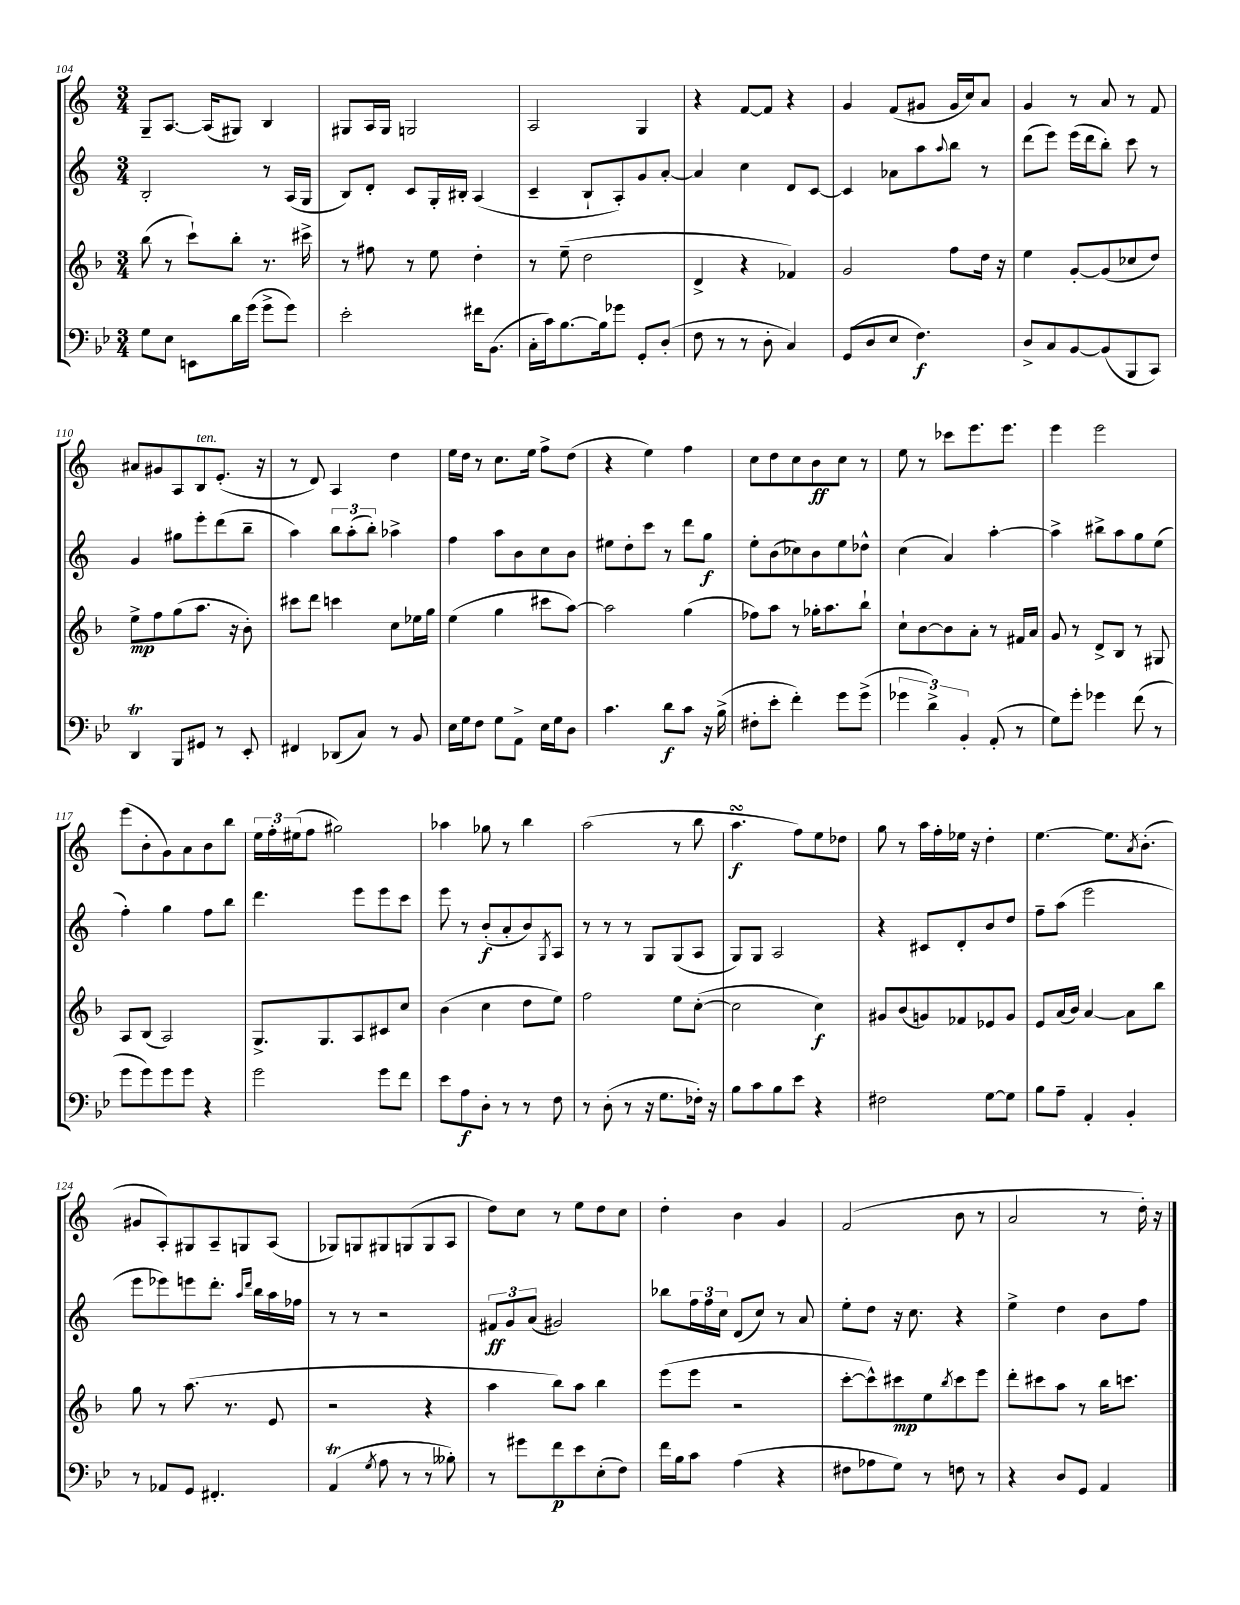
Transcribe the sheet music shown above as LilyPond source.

<<
\new StaffGroup <<
\new Staff = "s0" {
    \clef treble \key c \major \numericTimeSignature \time 3/4
    g8-- a8.~ a16( gis8) b4 |
    gis8 a16 gis16 g2 |
    a2 g4 |
    r4 f'8~ f'8 r4 |
    g'4 f'8( gis'8 gis'16 c''16) a'8 |
    g'4 r8 a'8 r8 f'8 |
    ais'8 gis'8 a8 b8^\markup { \italic "ten." } e'8.-.( r16 |
    r8 d'8) a4 d''4 |
    e''16 d''16 r8 c''8. e''16 f''8-> d''8( |
    r4 e''4) f''4 |
    c''8 d''8 c''8 b'8\ff c''8 r8 |
    e''8 r8 ces'''8 e'''8. e'''8. |
    e'''4 e'''2 |
    e'''8( b'8-. g'8) a'8 b'8 b''8 |
    \tuplet 3/2 { e''16 f''16-. eis''16( } f''8 gis''2) |
    aes''4 ges''8 r8 b''4 |
    a''2( r8 b''8 |
    a''4.\turn\f f''8) e''8 des''8 |
    g''8 r8 a''16 f''16-. ees''16 r16 d''4-. |
    e''4.~ e''8. \acciaccatura { a'8 } b'8.-.( |
    gis'8 a8-.) gis8 a8-- g8 a8( |
    ges8) g8 gis8 g8( g8 a8 |
    d''8) c''8 r8 e''8 d''8 c''8 |
    d''4-. b'4 g'4 |
    f'2( b'8 r8 |
    a'2 r8 d''16-.) r16 \bar "|." |
}
\new Staff = "s1" {
    \clef treble \key c \major \numericTimeSignature \time 3/4
    b2-. r8 a16( g16 |
    b8) d'8-. c'8 g16-. bis16-. a4( |
    c'4-- b8-! a8-.) g'8 a'8~-. |
    a'4 c''4 d'8 c'8~ |
    c'4 aes'8 a''8 \appoggiatura { a''8 } b''8 r8 |
    d'''8( e'''8) e'''16( d'''16 b''8-.) c'''8 r8 |
    g'4 gis''8 e'''8-. d'''8( b''8-- |
    a''4) \tuplet 3/2 { b''8 a''8-.( b''8-.) } aes''4-> |
    f''4 a''8 b'8 c''8 b'8 |
    eis''8 d''8-. c'''8 r8 d'''8 g''8\f |
    e''8-. b'8( ces''8) b'8 e''8 des''8-^ |
    c''4( a'4) a''4~-. |
    a''4-> bis''8-> a''8 g''8 e''8( |
    f''4-.) g''4 f''8 b''8 |
    d'''4. e'''8 e'''8 c'''8 |
    e'''8 r8 b'8-.\f( a'8-. b'8) \acciaccatura { g8 } a8 |
    r8 r8 r8 g8 g8( a8 |
    g8) g8 a2 |
    r4 cis'8 d'8-. b'8 d''8 |
    f''8-- a''8( e'''2 |
    e'''8 ees'''8) e'''8 d'''8.-. \grace { a''16 d'''16 } b''16 a''16 fes''16 |
    r8 r8 r2 |
    \tuplet 3/2 { fis'8\ff g'8 a'8( } gis'2) |
    bes''8 \tuplet 3/2 { f''16 f''16 c''16 } d'8( c''8) r8 a'8 |
    e''8-. d''8 r16 c''8. r4 |
    e''4-> d''4 b'8 f''8 \bar "|." |
}
\new Staff = "s2" {
    \clef treble \key f \major \numericTimeSignature \time 3/4
    bes''8( r8 c'''8-!) bes''8-. r8. cis'''16-> |
    r8 fis''8 r8 e''8 d''4-. |
    r8 e''8--( d''2 |
    d'4-> r4 fes'4) |
    g'2 f''8 d''16 r16 |
    e''4 g'8~-. g'8( ces''8 d''8) |
    e''8->\mp f''8 g''8( a''8. r16 bes'8-.) |
    cis'''8 d'''8 c'''4 c''8 ees''16 g''16 |
    e''4( g''4 cis'''8 a''8~) |
    a''2 g''4( |
    fes''8) a''8 r8 ges''16-. a''8. bes''8-! |
    c''8-! bes'8~ bes'8 a'8-. r8 fis'16 a'16 |
    g'8 r8 d'8-> bes8 r8 gis8 |
    a8 bes8( a2) |
    g8.-> g8. a8 cis'8 c''8 |
    bes'4( c''4 d''8 e''8) |
    f''2 e''8 c''8~-.( |
    c''2 c''4\f) |
    gis'8 bes'8( g'8) fes'8 ees'8 g'8 |
    e'8 a'16( bes'16) a'4~ a'8 bes''8 |
    g''8 r8 a''8.( r8. e'8 |
    r2 r4 |
    a''4 bes''8) a''8 bes''4 |
    e'''8( e'''8 r2 |
    c'''8~-. c'''8-^) cis'''8\mp e''8 \acciaccatura { bes''8 } cis'''8 e'''8 |
    d'''8-. cis'''8 a''8 r8 bes''16 c'''8. \bar "|." |
}
\new Staff = "s3" {
    \clef bass \key bes \major \numericTimeSignature \time 3/4
    g8 ees8 e,8 d'16 g'16( g'8-> g'8) |
    ees'2-. fis'16 bes,8.( |
    c16-. c'16) bes8.~ bes16 ges'8 g,8-. d8-.( |
    f8 r8 r8 d8-. c4) |
    g,8( d8 ees8 f4.\f) |
    d8-> c8 bes,8~ bes,8( bes,,8 c,8) |
    d,4\trill bes,,8 gis,8 r8 ees,8-. |
    fis,4 des,8( c8) r8 bes,8 |
    ees16 g16 f8 g8 a,8-> ees16 g16 d8 |
    c'4. d'8\f c'8 r16 bes16->( |
    fis8-. ees'8-. f'4-.) g'8 g'8->( |
    \tuplet 3/2 { ges'4 d'4->) bes,4-. } a,8-.( r8 |
    g8) g'8-. ges'4 f'8( r8 |
    g'8 g'8) g'8 g'8 r4 |
    g'2 g'8 f'8 |
    ees'8 a8\f d8-. r8 r8 f8 |
    r8 d8-.( r8 r16 g8. fes16-.) r16 |
    bes8 c'8 bes8 ees'8 r4 |
    fis2 g8~ g8 |
    bes8 a8-- a,4-. bes,4-. |
    r8 aes,8 g,8 fis,4.-. |
    a,4\trill( \acciaccatura { g8 } a8 r8 r8 beses8-.) |
    r8 gis'8 f'8\p ees'8 ees8-.( f8) |
    f'16 bes16 c'8 a4( r4 |
    fis8 aes8 g8) r8 f8 r8 |
    r4 d8 g,8 a,4 \bar "|." |
}
>>
>>
\layout { \context { \Score currentBarNumber = #104 } }
